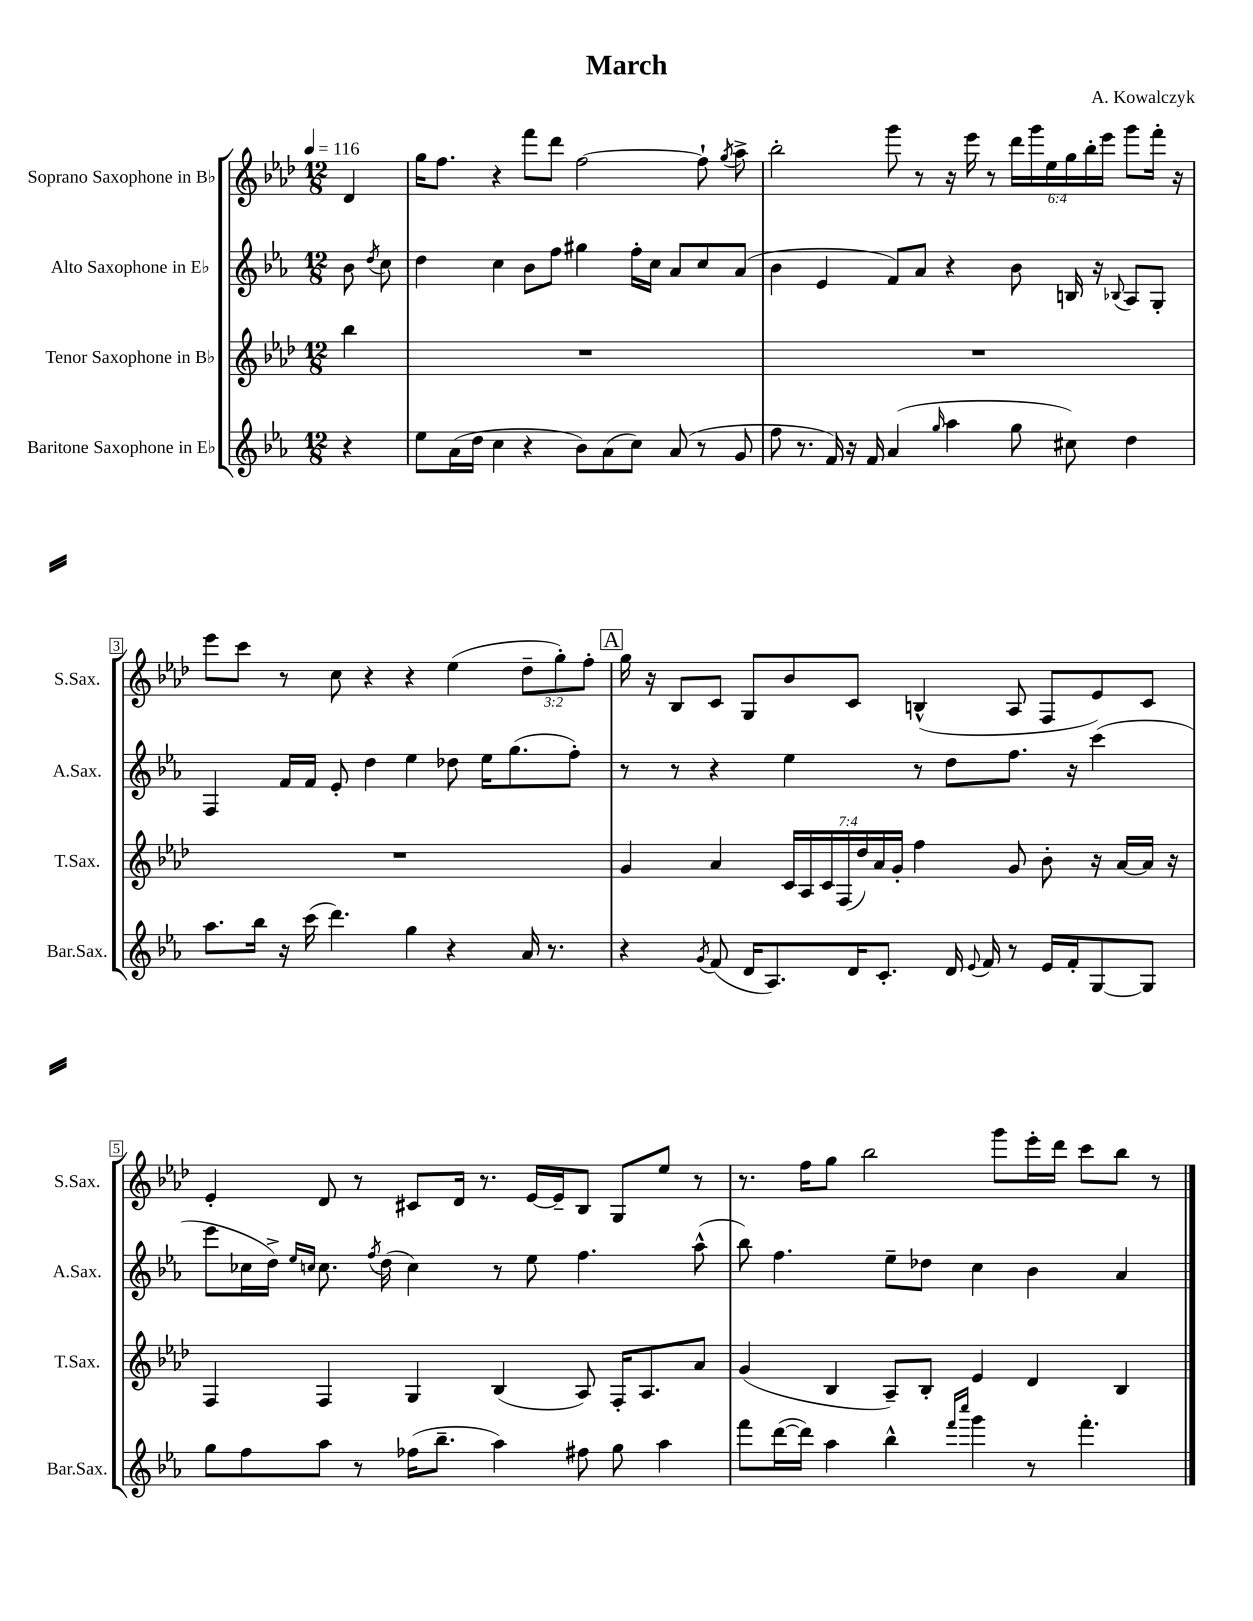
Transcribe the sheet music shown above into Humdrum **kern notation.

**kern	**kern	**kern	**kern
*part4	*part3	*part2	*part1
*staff4	*staff3	*staff2	*staff1
*I"Baritone Saxophone in E♭	*I"Tenor Saxophone in B♭	*I"Alto Saxophone in E♭	*I"Soprano Saxophone in B♭
*I'Bar.Sax.	*I'T.Sax.	*I'A.Sax.	*I'S.Sax.
*clefG2	*clefG2	*clefG2	*clefG2
*k[b-e-a-]	*k[b-e-a-d-]	*k[b-e-a-]	*k[b-e-a-d-]
*M12/8	*M12/8	*M12/8	*M12/8
*MM116	*MM116	*MM116	*MM116
=	=	=	=
4r	4bb-\	8b-\	4d-/
.	.	8qdd/	.
.	.	8cc\	.
=1	=1	=1	=1
8ee-\L	1.r	4dd\	16gg\KL
.	.	.	8.ff\J
(16a-\L	.	.	.
16dd\JJ	.	.	.
4cc\	.	4cc\	4r
4r	.	8b-\L	8fff\L
.	.	8ff\J	8ddd-\J
8b-\L)	.	4gg#X\	[2ff\
(8a-\	.	.	.
8cc\J)	.	16ff'\LL	.
.	.	16cc\JJ	.
(8a-/	.	8a-/L	.
8r	.	8cc/	8ff`\]
.	.	.	8qgg/
8g/	.	(8a-/J	8aa-^\
=2	=2	=2	=2
8ff\	1.r	4b-\	2bb-'\
8.r	.	.	.
.	.	4e-/	.
16f/)	.	.	.
16r	.	.	.
16f/	.	.	.
(4a-/	.	8f/L)	8ggg\
.	.	8a-/J	8r
16qqgg/	.	.	.
4aa-\	.	4r	16r
.	.	.	16eee-\
.	.	.	8r
8gg\	.	8b-\	24ddd-\LL
.	.	.	24ggg\
.	.	.	24ee-\
8cc#X\)	.	16Bn/	24gg\
.	.	.	24bb-'\
.	.	16r	.
.	.	.	24eee-\JJ
.	.	8qqB-X/	.
4dd\	.	8A-/L	8ggg\L
.	.	8G'/J	16fff'\Jk
.	.	.	16r
!!LO:LB:g=z
=3	=3	=3	=3
8.aa-\L	1.r	4F/	8eee-\L
.	.	.	8ccc\J
16bb-\Jk	.	.	.
16r	.	16f/LL	8r
(16ccc\	.	16f/JJ	.
4.ddd\)	.	8e-'/	8cc\
.	.	4dd\	4r
4gg\	.	4ee-\	4r
4r	.	8dd-X\	(4ee-\
.	.	16ee-\KL	.
.	.	(8.gg\	.
16a-/	.	.	12dd-~\L
8.r	.	.	.
.	.	.	12gg'\)
.	.	8ff'\J)	.
.	.	.	12ff'\J
!!LO:REH:place=s1:t=A
=4	=4	=4	=4
4r	4g/	8r	16gg\
.	.	.	16r
.	.	8r	8B-/L
8qg/	.	.	.
(8f/	4a-/	4r	8c/J
16d/KL	.	.	8G/L
8.A-/)	.	.	.
.	28c/LL	4ee-\	8b-/
.	28A-/	.	.
.	28c/	.	.
.	(28F/	.	.
16d/K	.	.	8c/J
.	28dd-/)	.	.
.	28a-/	.	.
8.c'/J	.	.	.
.	28g'/JJ	.	.
.	4ff\	8r	(4Bn^^/
16d/	.	8dd\L	.
8qqe-/	.	.	.
16f/	.	.	.
8r	8g/	8.ff\J	8A-/
16e-/LL	8b-'\	.	8F/L
16f'/J	.	16r	.
[8G/	16r	(4ccc\	8e-/)
.	[16a-/LL	.	.
8G/J]	16a-/JJ]	.	8c/J
.	16r	.	.
!!LO:LB:g=z
=5	=5	=5	=5
8gg\L	4F/	8eee-\L	4e-'/
8ff\	.	16cc-X\L	.
.	.	16dd^\JJ)	.
.	.	16qqee-/LL	.
.	.	16qqccn/JJ	.
8aa-\J	4F/	8.cc\	8d-/
8r	.	.	8r
.	.	8qff/	.
.	.	(16dd\	.
(16ff-X\KL	4G/	4cc\)	8c#X/L
8.bb-~\J	.	.	.
.	.	.	16d-/Jk
.	.	.	8.r
4aa-\)	(4B-/	8r	.
.	.	8ee-\	[16e-/LL
.	.	.	16e-~/J]
8ff#X\	8A-/)	4.ff\	8B-/J
8gg\	16F'/KL	.	8G/L
.	8.A-/	.	.
4aa-\	.	.	8ee-/J
.	8a-/J	(8aa-^^\	8r
=6	=6	=6	=6
8fff\L	(4g/	8bb-\)	8.r
([16ddd\L	.	4.ff\	.
16ddd\JJ])	.	.	16ff\KL
4aa-\	4B-/	.	8gg\J
.	.	.	2bb-\
4bb-^^\	8A-~/L)	8ee-~\L	.
.	8B-'/J	8dd-X\J	.
16qqfff/LL	.	.	.
16qqcccc/JJ	.	.	.
4ggg\	4e-/	4cc\	.
.	.	.	8ggg\L
8r	4d-/	4b-\	16eee-'\L
.	.	.	16ddd-\JJ
4.fff'\	.	.	8ccc\L
.	4B-/	4a-/	8bb-\J
.	.	.	8r
==	==	==	==
*-	*-	*-	*-
